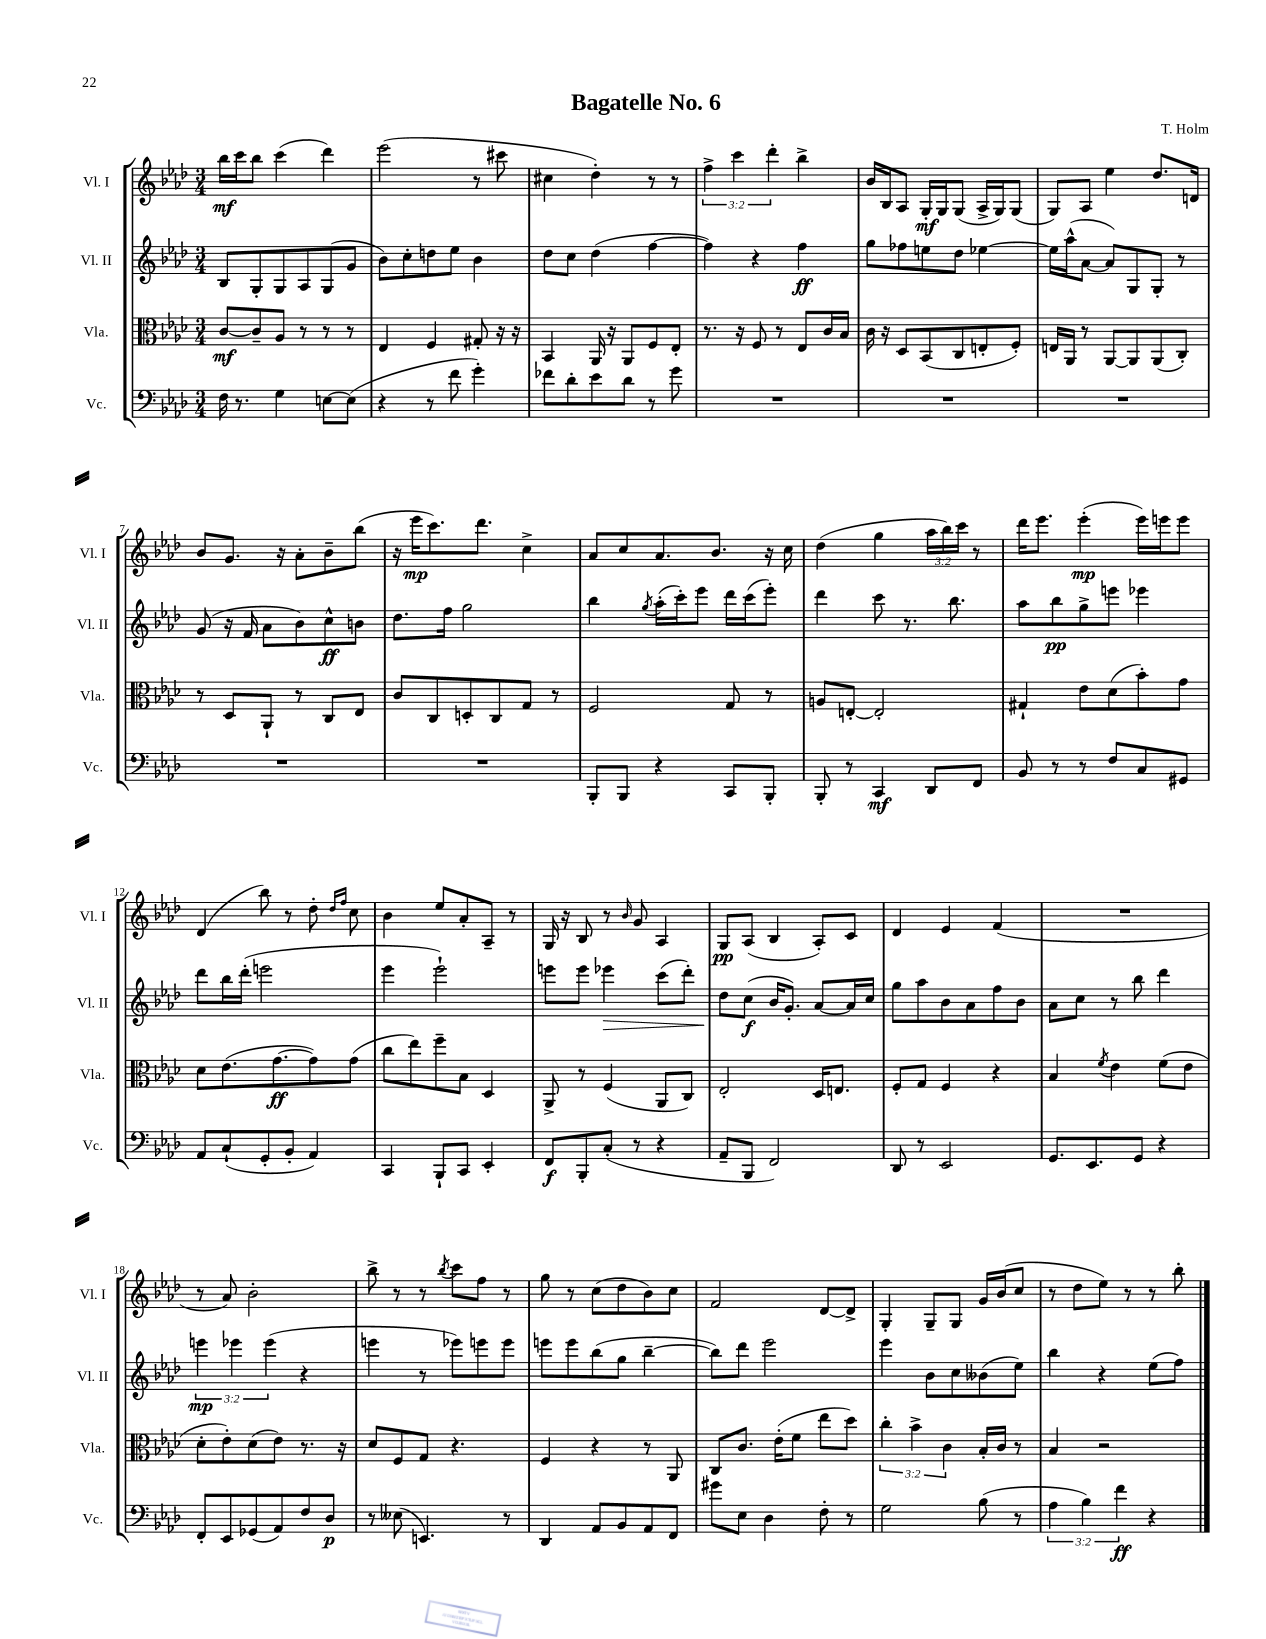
\header { title = "Bagatelle No. 6" composer = "T. Holm" }
<<
\new StaffGroup <<
\new Staff = "s0" \with { instrumentName = "Vl. I" shortInstrumentName = "Vl. I" } {
    \clef treble \key aes \major \numericTimeSignature \time 3/4 \override Staff.TupletNumber.text = #tuplet-number::calc-fraction-text
    bes''16\mf c'''16 bes''8 c'''4( des'''4) |
    ees'''2( r8 cis'''8 |
    cis''4 des''4-.) r8 r8 |
    \tuplet 3/2 { f''4-> c'''4 des'''4-. } bes''4-> |
    bes'16 bes16 aes8 g16-.\mf g16 g8( aes16-> g16) g8( |
    g8) aes8 ees''4 des''8. d'16 |
    bes'8 g'8. r16 aes'8-. bes'8-- bes''8( |
    r16 ees'''16\mp c'''8.) des'''8. c''4-> |
    aes'8 c''8 aes'8. bes'8. r16 c''16 |
    des''4( g''4 \tuplet 3/2 { aes''16 bes''16) c'''16 } r8 |
    des'''16 ees'''8. ees'''4-.\mp( ees'''16) e'''16 e'''8 |
    des'4( bes''8) r8 des''8-. \grace { des''16 f''16 } c''8 |
    bes'4 ees''8 aes'8-. aes8-- r8 |
    g16 r16 bes8 r8 \grace { bes'16 } g'8 aes4 |
    g8\pp aes8( bes4 aes8-.) c'8 |
    des'4 ees'4 f'4( |
    R2. |
    r8 aes'8) bes'2-. |
    bes''8-> r8 r8 \acciaccatura { bes''8 } c'''8 f''8 r8 |
    g''8 r8 c''8( des''8 bes'8) c''8 |
    f'2 des'8~ des'8-> |
    g4-. g8-- g8 g'16 bes'16( c''8 |
    r8 des''8 ees''8) r8 r8 bes''8-. \bar "|." |
}
\new Staff = "s1" \with { instrumentName = "Vl. II" shortInstrumentName = "Vl. II" } {
    \clef treble \key aes \major \numericTimeSignature \time 3/4 \override Staff.TupletNumber.text = #tuplet-number::calc-fraction-text
    bes8 g8-. g8 aes8 g8( g'8 |
    bes'8) c''8-. d''8 ees''8 bes'4 |
    des''8 c''8 des''4( f''4~ |
    f''4) r4 f''4\ff |
    g''8 fes''8 e''8 des''8 ees''4~ |
    ees''16 aes''16-^( aes'8~ aes'8) g8 g8-. r8 |
    g'8( r16 f'16 aes'8 bes'8) c''8-^\ff b'8 |
    des''8. f''16 g''2 |
    bes''4 \acciaccatura { g''8 } aes''16-.( c'''16-.) ees'''8 des'''16 c'''16( ees'''8-.) |
    des'''4 c'''8 r8. bes''8. |
    aes''8 bes''8\pp g''8-> e'''8 ees'''4 |
    des'''8 bes''16 des'''16-.( e'''2 |
    ees'''4 ees'''2-!) |
    e'''8 e'''8 ees'''4\> c'''8( des'''8-.) |
    des''8\! c''8\f( bes'16 g'8.-.) aes'8~ aes'16 c''16 |
    g''8 aes''8 bes'8 aes'8 f''8 bes'8 |
    aes'8 c''8 r8 bes''8 des'''4 |
    \tuplet 3/2 { e'''4\mp ees'''4 ees'''4( } r4 |
    e'''4 r8 ees'''8) e'''8 e'''8 |
    e'''8 e'''8 bes''8( g''8 bes''4~-- |
    bes''8) des'''8 ees'''2 |
    ees'''4 bes'8 c''8 beses'8( ees''8) |
    bes''4 r4 ees''8( f''8) \bar "|." |
}
\new Staff = "s2" \with { instrumentName = "Vla." shortInstrumentName = "Vla." } {
    \clef alto \key aes \major \numericTimeSignature \time 3/4 \override Staff.TupletNumber.text = #tuplet-number::calc-fraction-text
    c'8~\mf c'8-- aes8 r8 r8 r8 |
    ees4 f4 gis8-. r16 r16 |
    bes,4 aes,16 r16 aes,8 f8 ees8-. |
    r8. r16 f8 r8 ees8 c'16 bes16 |
    c'16 r16 des8 bes,8( c8 e8-. f8-.) |
    e16 aes,16 r8 aes,8~ aes,8 aes,8( c8-.) |
    r8 des8 aes,8-! r8 c8 ees8 |
    c'8 c8 d8-. c8 g8 r8 |
    f2 g8 r8 |
    a8 e8~-. e2-. |
    gis4-! ees'8 des'8( bes'8-.) g'8 |
    des'8 ees'8.( g'8.~\ff g'8) g'8( |
    c''8 ees''8) f''8-- bes8 des4 |
    aes,8-> r8 f4( aes,8 c8) |
    ees2-. des16 e8. |
    f8-. g8 f4 r4 |
    bes4 \acciaccatura { f'8 } ees'4 f'8( ees'8 |
    des'8-. ees'8-.) des'8( ees'8) r8. r16 |
    des'8 f8 g8 r4. |
    f4 r4 r8 aes,8 |
    c8 c'8. ees'16-.( f'8 ees''8 des''8) |
    \tuplet 3/2 { c''4-. bes'4-> c'4 } bes16-. c'16 r8 |
    bes4 r2 \bar "|." |
}
\new Staff = "s3" \with { instrumentName = "Vc." shortInstrumentName = "Vc." } {
    \clef bass \key aes \major \numericTimeSignature \time 3/4 \override Staff.TupletNumber.text = #tuplet-number::calc-fraction-text
    f16 r8. g4 e8~ e8( |
    r4 r8 f'8 g'4-.) |
    fes'8 des'8-. ees'8 des'8 r8 g'8 |
    R2. |
    R2. |
    R2. |
    R2. |
    R2. |
    bes,,8-. bes,,8 r4 c,8 bes,,8-. |
    bes,,8-. r8 c,4\mf des,8 f,8 |
    bes,8 r8 r8 f8 c8 gis,8 |
    aes,8 c8-!( g,8-. bes,8-. aes,4) |
    c,4 bes,,8-! c,8 ees,4-. |
    f,8\f bes,,8-. c8-.( r8 r4 |
    aes,8-- bes,,8 f,2) |
    des,8 r8 ees,2 |
    g,8. ees,8. g,8 r4 |
    f,8-. ees,8 ges,8( aes,8) f8 des8\p |
    r8 eeses8( e,4.) r8 |
    des,4 aes,8 bes,8 aes,8 f,8 |
    gis'8 ees8 des4 f8-. r8 |
    g2 bes8( r8 |
    \tuplet 3/2 { aes4 bes4) f'4\ff } r4 \bar "|." |
}
>>
>>
